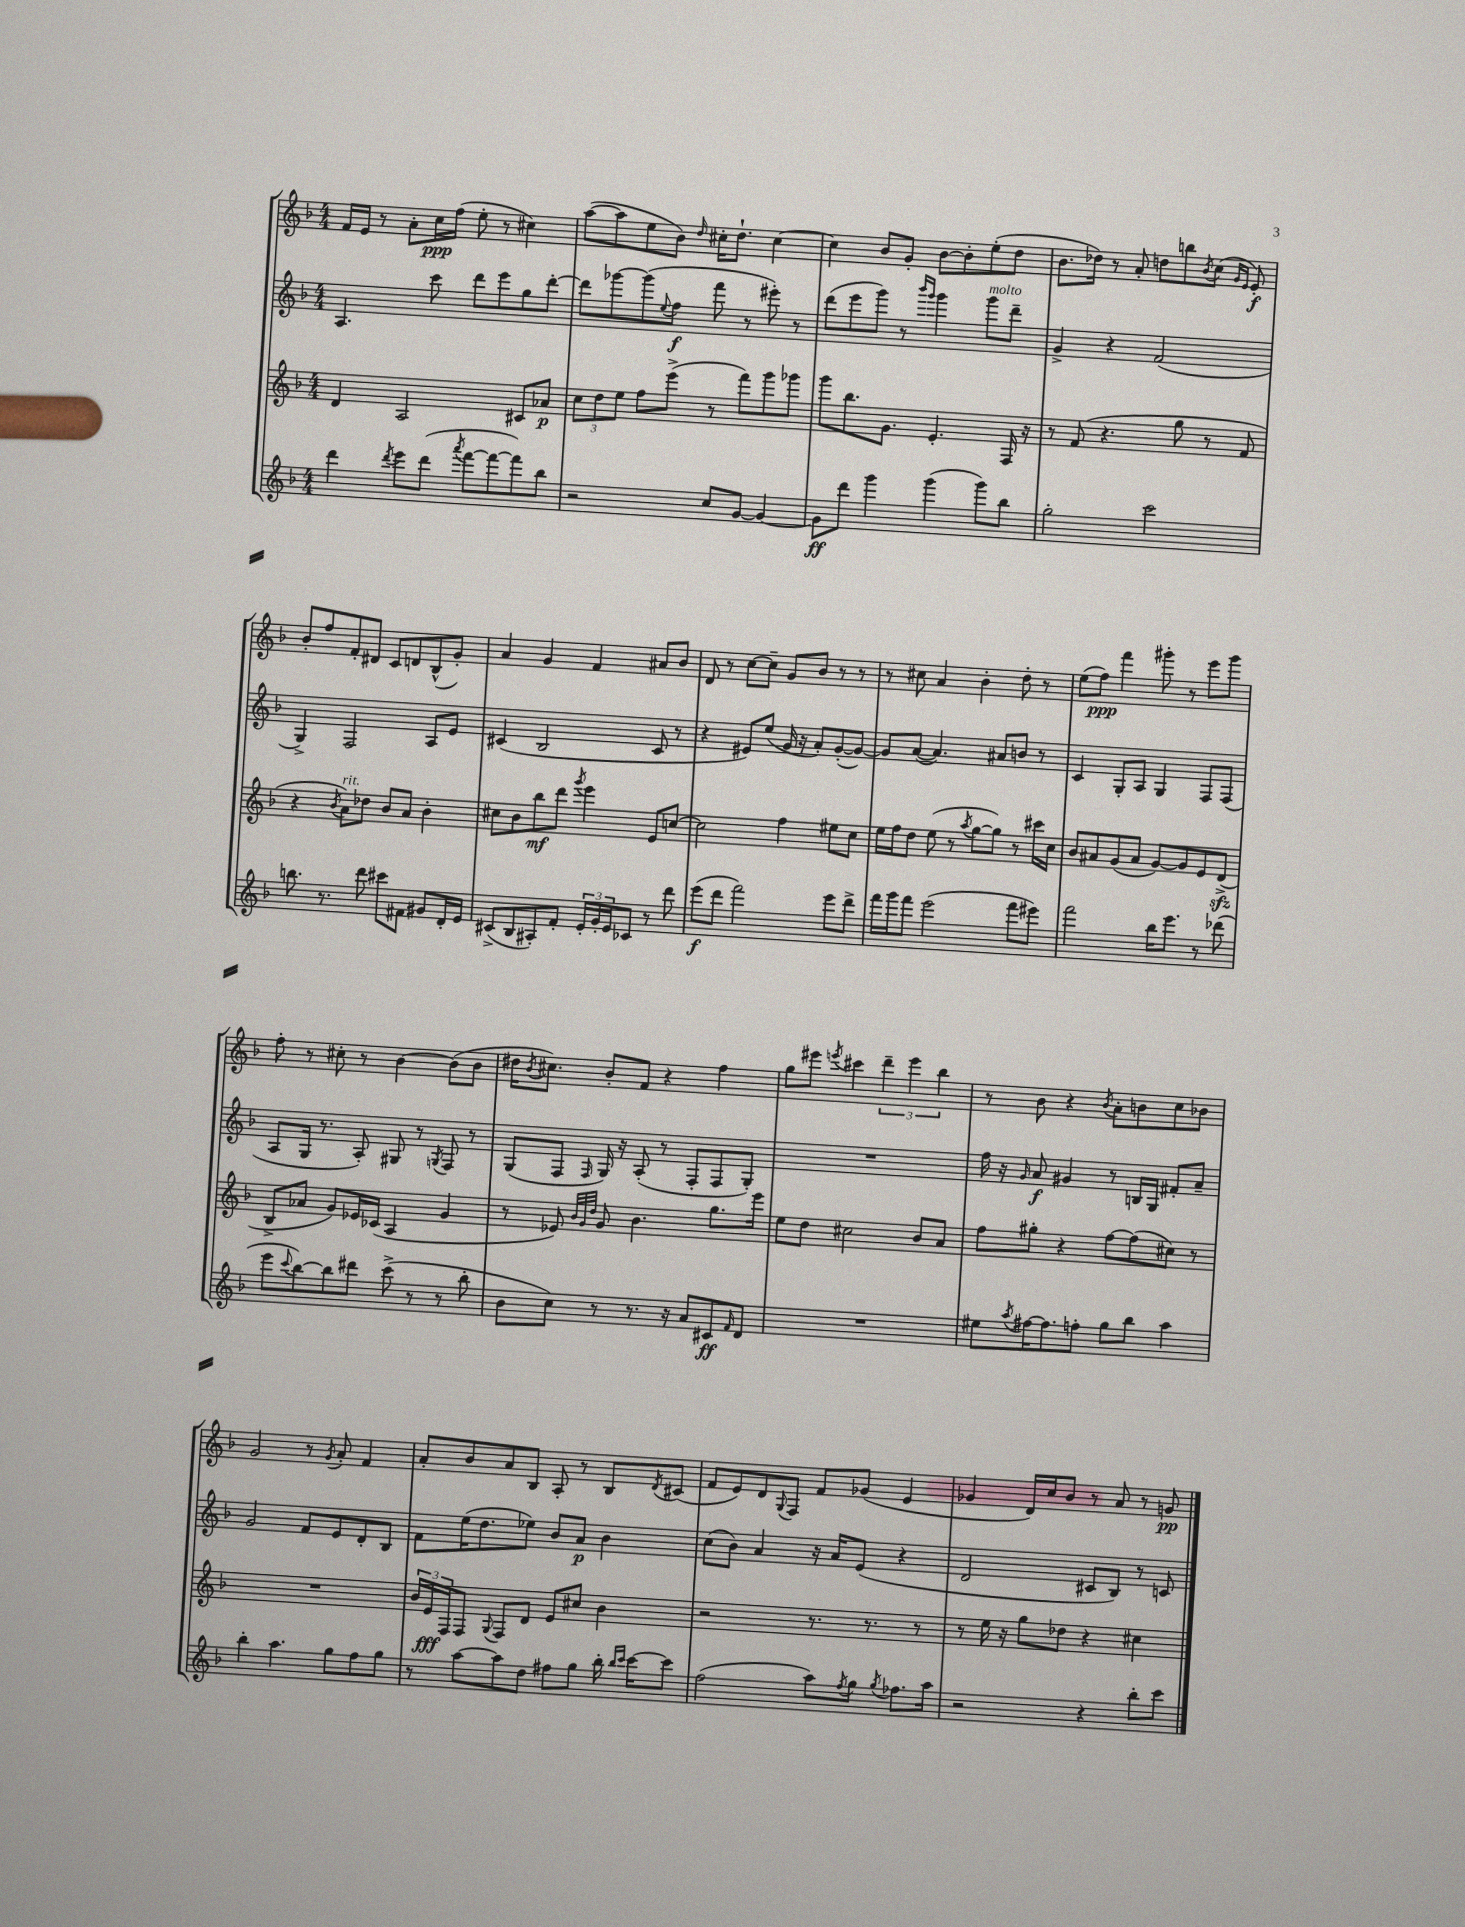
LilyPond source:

<<
\new StaffGroup <<
\new Staff = "s0" {
    \clef treble \key f \major \numericTimeSignature \time 4/4
    f'16 e'16 r8 a'8-. c''16\ppp f''16( e''8-. r8 cis''4) |
    a''8~( a''8 e''8 bes'8) \grace { d''16 } cis''16-. d''8.-! cis''4~ |
    cis''4 bes'8 g'8-. bes'8~ bes'8-. e''8-.( d''8 |
    bes'8. des''16) r8 a'8-. d''8 b''8 \acciaccatura { bes'8 } c''8( \grace { g'16 e'16 } e'8-.\f) |
    bes'8-. f''8 f'8-. dis'8 c'8 d'8 bes8-^( g'8-.) |
    a'4 g'4 f'4 ais'8 bes'8 |
    d'8 r8 c''8~ c''8-- g'8 bes'8 r8 r8 |
    r8 cis''8 a'4 bes'4-. d''8-. r8 |
    e''8( f''8\ppp) f'''4 gis'''8-. r8 e'''8 gis'''8 |
    f''8-. r8 cis''8-. r8 bes'4~ bes'8( bes'8 |
    dis''16 \acciaccatura { bes'8 } cis''8.) bes'8-. f'8 r4 f''4 |
    g''8 eis'''8 \acciaccatura { e'''8 } cis'''4 \tuplet 3/2 { d'''4-- e'''4 bes''4 } |
    r8 bes'8 r4 \acciaccatura { bes'8 } a'8-. b'8 c''8 bes'8 |
    g'2 r8 \acciaccatura { g'8 } a'8-. f'4 |
    a'8-. bes'8 a'8 bes8 a8-. r8 bes8 \acciaccatura { d'8 } cis'8( |
    f'8 e'8) d'8 \appoggiatura { g8 } f8 f'8 ges'8( e'4 |
    ges'4 d'16) c''16 bes'8 r8 a'8 r8 g'8\pp \bar "|." |
}
\new Staff = "s1" {
    \clef treble \key f \major \numericTimeSignature \time 4/4
    a4. c'''8 d'''8 e'''8 g''8 d'''8~-. |
    d'''8 ges'''8~ ges'''8( \appoggiatura { e''8 } f''8\f f'''8 r8 eis'''8-.) r8 |
    d'''8( e'''8 g'''8) r8 \grace { bes'''16 g'''16 } g'''4 g'''8^\markup { \italic "molto" } d'''8-- |
    g'4-> r4 f'2( |
    g4->) f2 a8 e'8 |
    cis'4( bes2 cis'8 r8 |
    r4 eis'8) e''8( g'16 r16 a'8-.) g'8~-.( g'8~) |
    g'8 a'8~( a'4.) ais'8 b'8 r8 |
    c'4 g8-. a8 g4 f8 f8( |
    a8 g16 r8. a8-.) gis8 r8 \acciaccatura { g8 } f8 r8 |
    g8( f8 \grace { f16 } g16) r16 a8-.( r8 f8-. f8 g8-.) |
    R1 |
    f''16 r16 \grace { g'16 } a'8\f gis'4 r8 b16 g16 fis'8-. a'8-- |
    g'2 f'8 e'8 d'8-. bes8 |
    f'8 e''16( d''8. ees''8) bes'8 a'8\p bes'4 |
    c''8( bes'8) a'4 r16 a'16 e'8( r4 |
    d'2 cis'8 bes8) r8 c'8 \bar "|." |
}
\new Staff = "s2" {
    \clef treble \key f \major \numericTimeSignature \time 4/4
    d'4 a2 cis'8 aes'8\p |
    \tuplet 3/2 { c''8 d''8 e''8 } f''8 e'''8->( r8 f'''8) g'''8 ges'''8 |
    g'''8 bes''8. g'8. e'4.-. f16 r16 |
    r8 f'8( r4. g''8 r8 f'8 |
    r4 \acciaccatura { bes'8 } a'8^\markup { \italic "rit." }) des''8 bes'8 a'8 bes'4-. |
    cis''8 bes'8 bes''8\mf d'''8 \acciaccatura { g'''8 } e'''4 e'8 c''8~ |
    c''2 f''4 eis''8 c''8 |
    e''16 f''16 d''8 e''8( r8 \acciaccatura { a''8 } g''8~ g''8) r8 cis'''16 c''16 |
    bes'8 ais'8 g'8( ais'8 g'8~) g'8 e'8 d'8->\sfz( |
    bes8-> aes'8 g'8) ees'16 ces'16( a4 g'4 |
    r8 ees'8) \grace { bes'32 g'32 d''32 } g'8 bes'4. g''8. e'''16 |
    e''8 d''8 cis''2 bes'8 a'8 |
    f''8 gis''8-. r4 f''8~ f''8( cis''8) r8 |
    R1 |
    \tuplet 3/2 { bes'16 e'16\fff f16 } f8 \appoggiatura { g8 } f8 d'8 e'8 cis''8 bes'4 |
    r2 r8. r8. r8 |
    r8 e''16 r16 g''8 des''8 r4 cis''4 \bar "|." |
}
\new Staff = "s3" {
    \clef treble \key f \major \numericTimeSignature \time 4/4
    d'''4 \acciaccatura { d'''8 } e'''8 d'''8( \acciaccatura { a'''8 } f'''8~ f'''8~ f'''8) bes''8 |
    r2 c''8 g'8~ g'4~ |
    g'8\ff d'''8 g'''4 g'''4( g'''8) bes''8 |
    g''2-. c'''2 |
    b''8. r8. d'''8 cis'''8 fis'8 gis'8 d'16-. e'16 |
    cis'8->( bes8 ais8-.) f'8-. \tuplet 3/2 { e'16-. g'16-. e'16 } ces'8 r8 d'''8 |
    e'''8\f( d'''8 f'''2) e'''8 d'''8-> |
    f'''16 g'''16 f'''8 e'''2( f'''8 eis'''8) |
    f'''2 bes''16 e'''8. r8 des'''8( |
    e'''8 \appoggiatura { c'''8 } bes''8~) bes''8 dis'''8 c'''8->( r8 r8 bes''8-. |
    bes'8 c''8) r8 r8. r16 a'8 cis'8\ff \grace { f'16 } d'8 |
    R1 |
    eis''8 \acciaccatura { a''8 } fis''16~ fis''8. f''8-. g''8 bes''8 a''4 |
    bes''4-. a''4. g''8 f''8 g''8 |
    r8 a''8~ a''8 d''8 fis''8 g''8 bes''16-. \grace { bes''16 c'''16 } c'''16~ c'''8 |
    f''2( a''8) \acciaccatura { f''8 } g''8 \acciaccatura { g''8 } fes''8. a''16 |
    r2 r4 bes''8-. c'''8 \bar "|." |
}
>>
>>
\layout { \context { \Score \remove "Bar_number_engraver" } }
